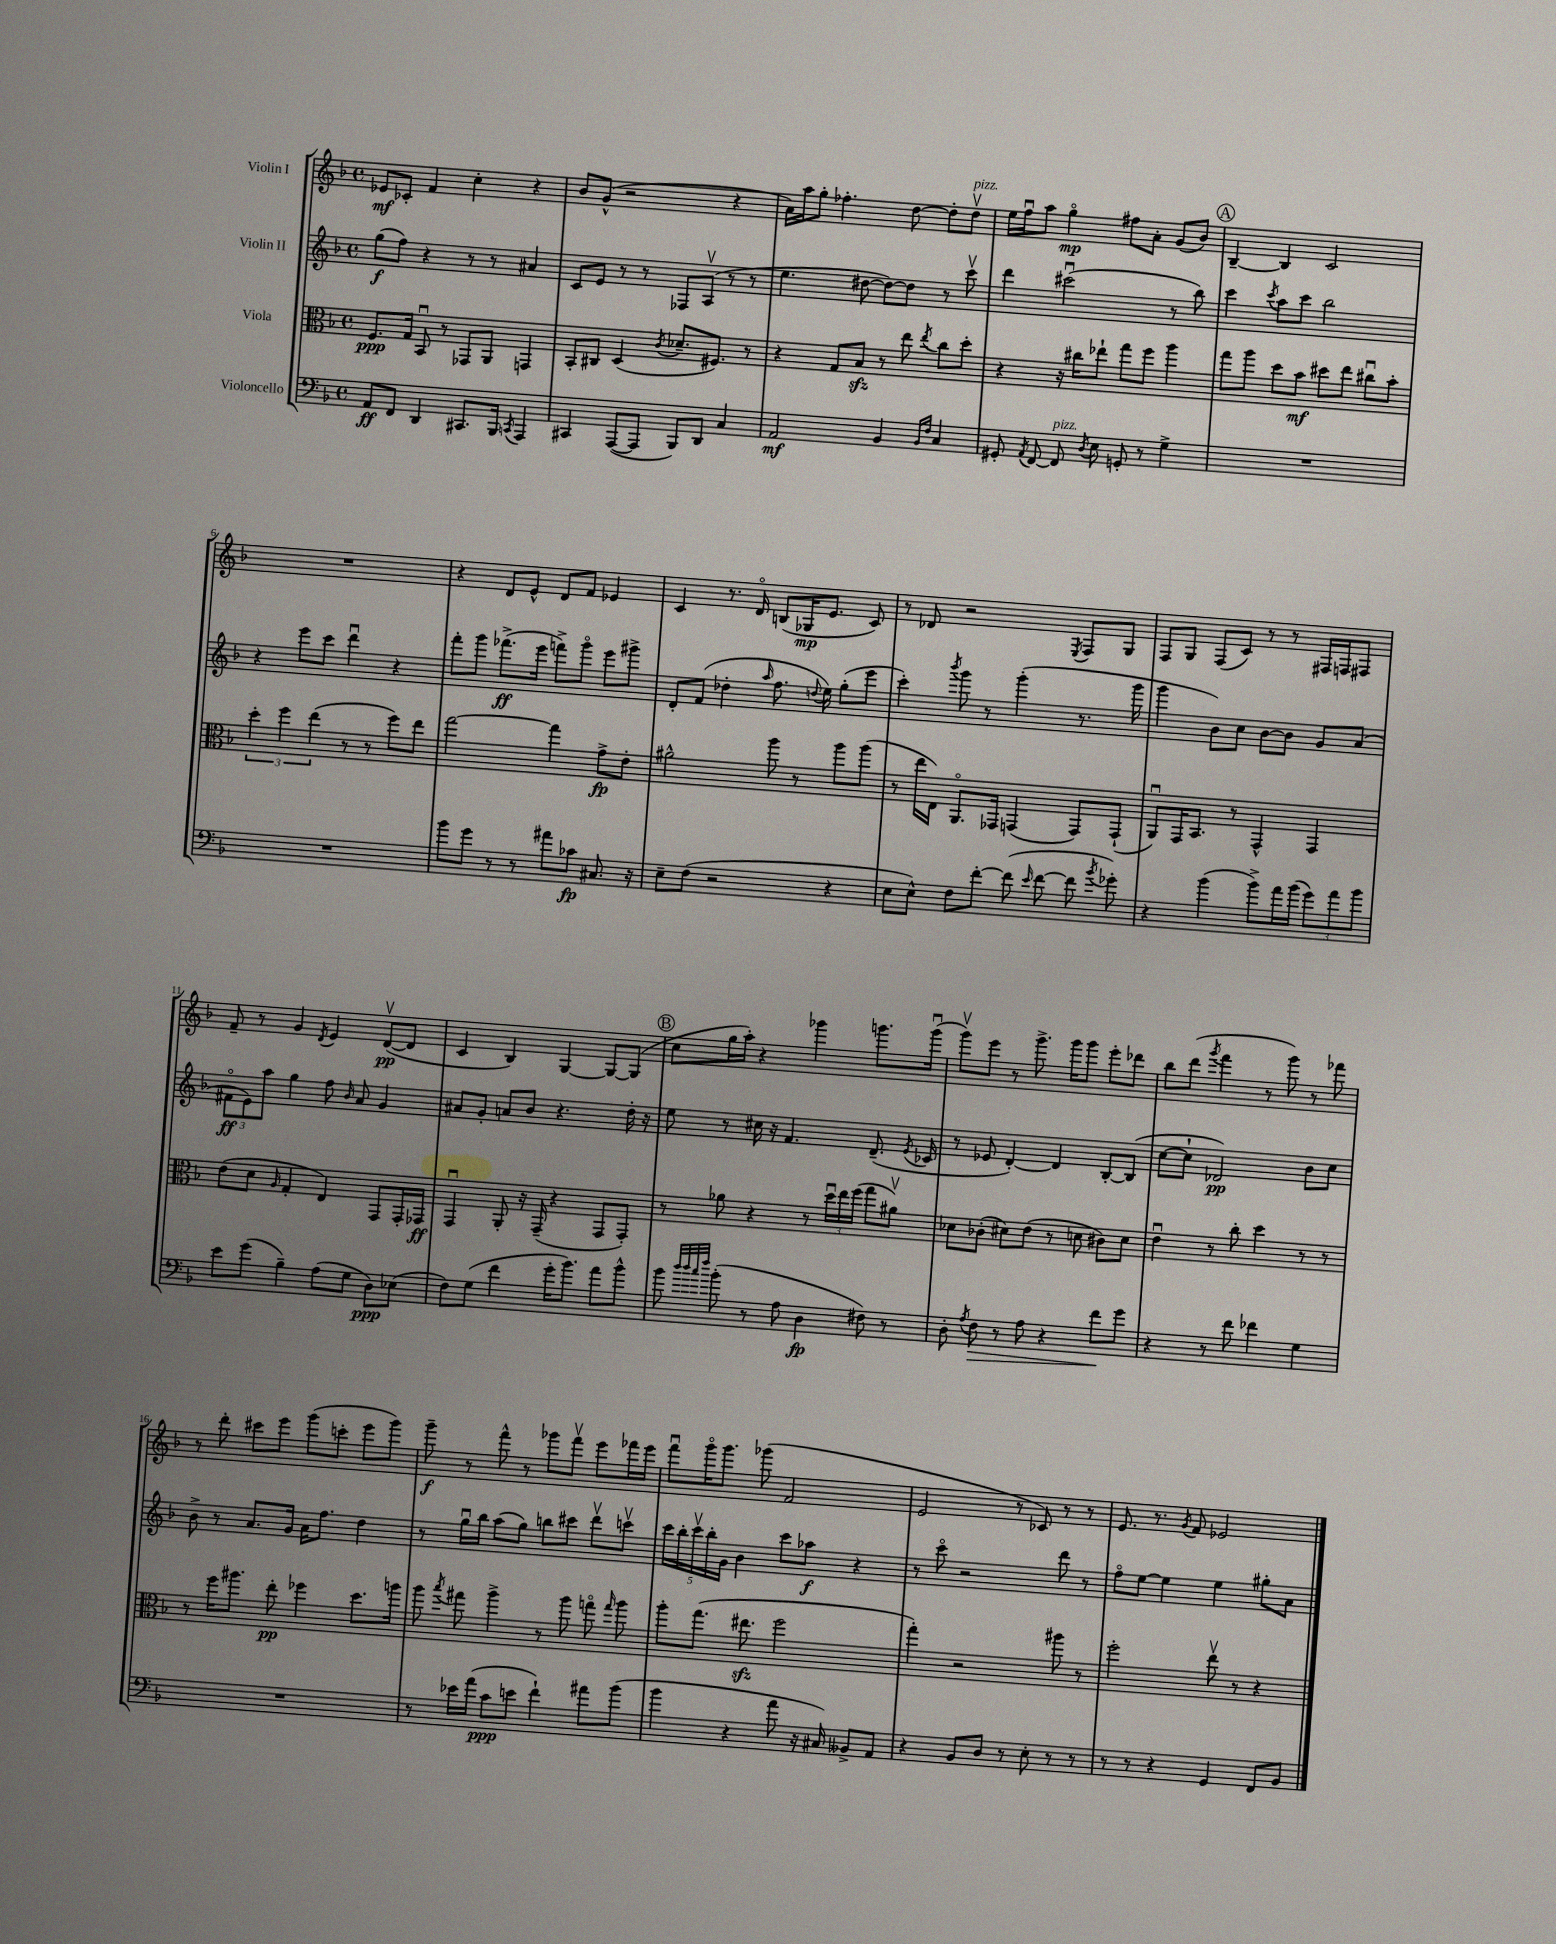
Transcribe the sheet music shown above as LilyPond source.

<<
\new StaffGroup <<
\new Staff = "s0" \with { instrumentName = "Violin I" } {
    \clef treble \key f \major \defaultTimeSignature \time 4/4
    \autoBeamOff ees'8[\mf ces'8]-. f'4 c''4-. r4 |
    bes'8[ g'8]-^( r2 r4 |
    a'16[) a''16 g''8]-. fes''4.-. d''8~ d''8[-. d''8]\upbow^\markup { \italic "pizz." } |
    e''16[ f''16\downbow a''8] g''4\flageolet\mp fis''8[ a'8]-. g'8[( bes'8]) |
    \mark \markup { \circle "A" } bes4~-- bes4 c'2 |
    R1 |
    r4 d'8[ e'8]-^ d'8[ f'8] ees'4 |
    c'4 r8. d'16\flageolet b8[( ges16\mp e'8.] c'8) |
    r8 des'8 r2 \acciaccatura { e8 } f8[ g8] |
    f8[ g8] f8[( c'8]) r8 r8 fis16[ f16 fis8] |
    f'8-- r8 g'4 \acciaccatura { d'8 } e'4 d'8[~\upbow\pp( d'8] |
    c'4 bes4) g4~ g8[~ g8]( |
    \mark \markup { \circle "B" } c''8[ g''16 a''16]-.) r4 ges'''4 g'''8.[ g'''16]\downbow( |
    g'''8[\upbow) e'''8] r8 g'''8.-> g'''16[ g'''8] e'''8[-. des'''8] |
    bes''8[ d'''8]( \acciaccatura { g'''8 } f'''4 r8 g'''8) r8 fes'''8 |
    r8 d'''8-. cis'''8[ e'''8] g'''8[( c'''8]-. e'''8[ g'''8]) |
    g'''8--\f r8 f'''8-^ r8 ges'''8[ f'''8]\upbow e'''8[ fes'''16 e'''16] |
    f'''8[\downbow g'''16\flageolet g'''8.] ges'''8( f'2 |
    e'2 r8 ces'8) r8 r8 |
    e'8. r8. \acciaccatura { g'8 } f'8 ees'2 \bar "|." |
}
\new Staff = "s1" \with { instrumentName = "Violin II" } {
    \clef treble \key f \major \defaultTimeSignature \time 4/4
    \autoBeamOff g''8[\f( f''8]) r4 r8 r8 ais'4 |
    c'8[ e'8] r8 r8 fes8[ a8]\upbow( r8 r8 |
    e''4. dis''8~ dis''8[~) dis''8] r8 c'''8\upbow |
    d'''4 cis'''2\downbow( r8 bes''8) |
    \mark \markup { \circle "A" } c'''4 \acciaccatura { c'''8 } a''8[ c'''8] bes''2 |
    r4 e'''8[ c'''8] d'''4\downbow r4 |
    f'''8[-. g'''8] fes'''8.[->\ff( e'''16] f'''8[->) g'''8]\flageolet e'''8[ gis'''8]-> |
    d'8[-. f'8]( des''4-. \grace { a''16 } f''8. \appoggiatura { d''8 } e''16) g''8[-.( e'''8] |
    c'''4-.) \acciaccatura { bes'''8 } g'''8 r8 g'''4-.( r8. g'''16 |
    g'''4 bes'8[) c''8] bes'8[~ bes'8] g'8[ a'8]( |
    \tuplet 3/2 { fis'8[\flageolet\ff e'8) a''8] } g''4 f''8 \grace { bes'16 } a'8 g'4 |
    ais'8[ g'8]-. a'8[ bes'8] r4. d''16-. r16 |
    \mark \markup { \circle "B" } e''8 r8 cis''16 r16 f'4. d'8.--( \acciaccatura { e'8 } ces'16 |
    r8 ees'8 d'4~-.) d'4 bes8[~-. bes8]( |
    c''8[~ c''8]-! des'2\pp) bes'8[ c''8] |
    bes'8-> r8 a'8.[ g'16] a'16[ f''8.] d''4 |
    r8 g''16[\downbow bes''16] a''8[( g''8]) b''8[ cis'''8] d'''8[\upbow c'''8]\upbow |
    \tuplet 5/4 { c'''16[ bes''16-. c'''16\upbow bes''16-. g'16] } bes'4 c'''8[ aes''8]\f r4 |
    r8 c'''8\flageolet r2 d'''8 r8 |
    f''8[\flageolet e''8]~ e''4 e''4 gis''8[-. a'8] \bar "|." |
}
\new Staff = "s2" \with { instrumentName = "Viola" } {
    \clef alto \key f \major \defaultTimeSignature \time 4/4
    \autoBeamOff f8.[\ppp g16] bes,8\downbow r8 ges,8[ a,8] g,4 |
    bes,8[-. cis8] d4( \acciaccatura { c'8 } des'8.[-- fis8.]) r8 |
    r4 g8[ bes8]\sfz r8 e''8 \acciaccatura { e''8 } c''8[ d''8]-. |
    r4 r16 cis''16[ ees''8]-! g''8[ f''8] a''4 |
    \mark \markup { \circle "A" } g''8[ a''8] d''8[ bes'8]\mf dis''8[ e''8] cis''8[\downbow bes'8]-. |
    \tuplet 3/2 { d''4-. f''4 e''4( } r8 r8 f''8[) e''8] |
    g''2~ g''4 g'8[->\fp e'8]-. |
    ais'2-^ a''8 r8 a''8[ a''8]( |
    r8 e''16[ e16]) a,8.[\flageolet ges,16] g,4( g,8[) g,8]-!( |
    a,8[\downbow) g,16 bes,8.] r8 g,4-^ g,4 |
    e'8[( d'8] \grace { a16 } g4-. e4) g,8[ g,16-. ges,16]\ff |
    g,4\downbow a,8-. r16 g,16--( r4 g,8[ g,8]-.) |
    \mark \markup { \circle "B" } r8 aes'8 r4 r8 \tuplet 3/2 { d''16[\downbow e''16 f''16]( } g''8[ ais'8]\upbow) |
    des'8[ ces'8]-.( dis'8[) e'8]( r8 d'8 cis'8[) d'8] |
    e'4\downbow r8 c''8-. d''4 r8 r8 |
    r8 f''16[ ais''8.] e''8-.\pp fes''4 d''8.[ a''16] |
    a''8 \acciaccatura { bes''8 } gis''8 a''4-> r8 a''8 g''8\flageolet \grace { g''16 } a''8 |
    a''8[-. g''8.]( eis''8.\sfz f''2 |
    g''4-.) r2 ais''8 r8 |
    f''2-. e''8\upbow r8 r4 \bar "|." |
}
\new Staff = "s3" \with { instrumentName = "Violoncello" } {
    \clef bass \key f \major \defaultTimeSignature \time 4/4
    \autoBeamOff a,8[\ff f,8] d,4 cis,8.[ bes,,16] \acciaccatura { c,8 } a,,4 |
    cis,4 a,,8[~( a,,8] bes,,8[) d,8] c4 |
    a,2\mf bes,4 \grace { bes,16[ f16] } c4 |
    gis,8-. \acciaccatura { a,8 } f,8~ f,8^\markup { \italic "pizz." } \acciaccatura { d8 } e8 g,8-. r8 g4-> |
    \mark \markup { \circle "A" } R1 |
    R1 |
    bes'8[ g'8] r8 r8 ais'8[ ces'8]\fp cis8. r16 |
    e8[-- f8]( r2 r4 |
    e8[ e8]-^) f8[ f'8]~-. f'8( \grace { e'16 } f'8~ f'8 \acciaccatura { bes'8 } ges'8-.) |
    r4 bes'4( bes'8[->) a'16 bes'16]( \tuplet 3/2 { g'8[) a'8 bes'8] } |
    e'8[ g'8]( bes4--) a8[( g8] d8[\ppp) ees8]( |
    f8[) g8]( f'4 g'16[-. bes'8.]) a'8[ bes'8]-^ |
    \mark \markup { \circle "B" } bes'8 \grace { d''32[ d''32 c''32 f''32] } bes'8-.( r8 a8 d4\fp fis8) r8 |
    d8-. \acciaccatura { a8 } f8\> r8 a8 r4 f'8[\! g'8] |
    r4 r8 f'8 fes'4 g4 |
    R1 |
    r8 ees'16[ a'16]( c'8[\ppp e'8] f'4-!) ais'8[ bes'8]( |
    bes'4 r4 a'8 r16 cis16) beses,8[-> a,8] |
    r4 bes,8[ d8] r8 e8-. r8 r8 |
    r8 r8 r4 g,4 f,8[ bes,8] \bar "|." |
}
>>
>>
